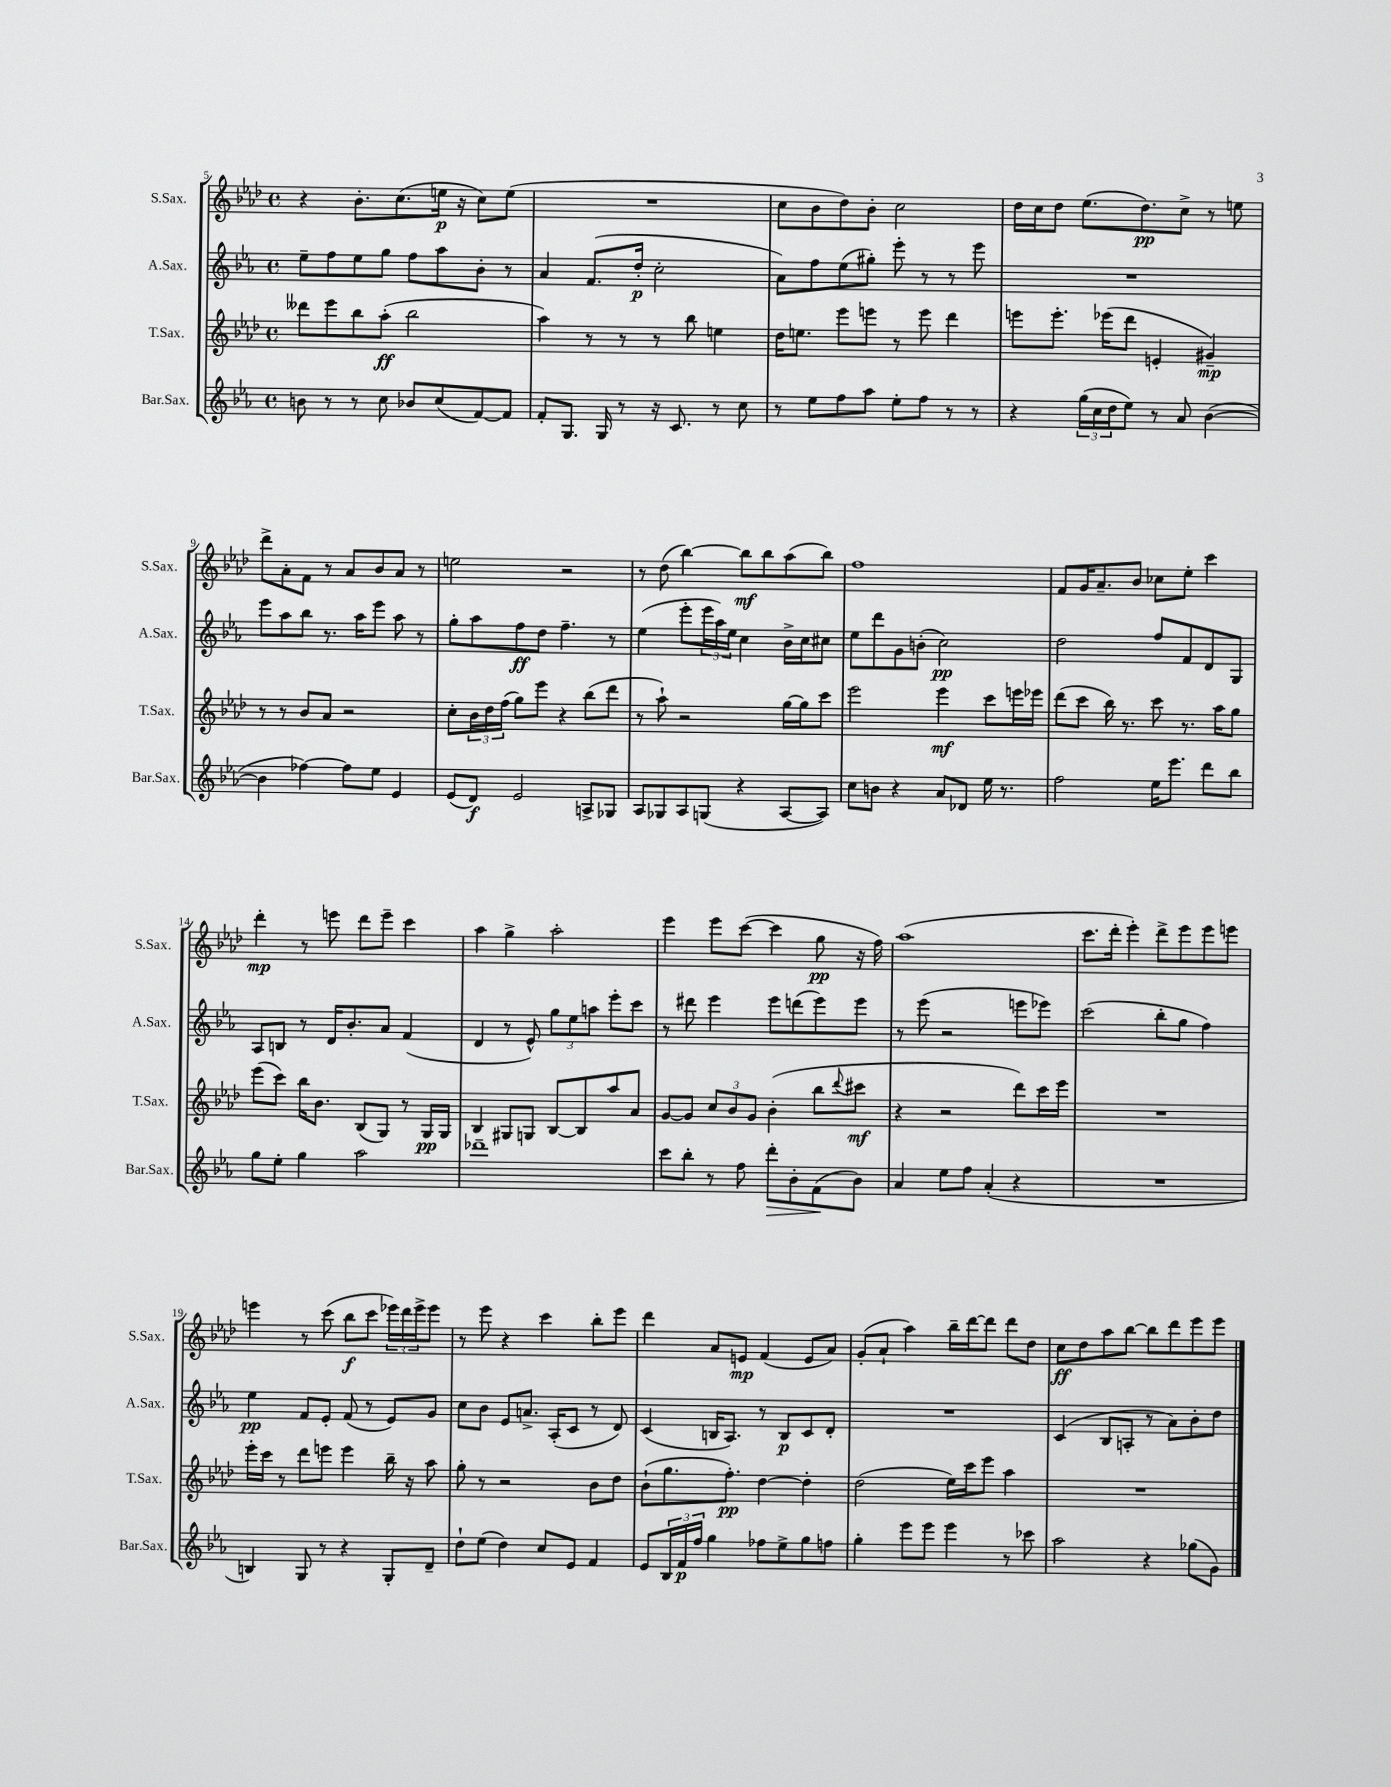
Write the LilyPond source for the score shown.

<<
\new StaffGroup <<
\new Staff = "s0" \with { instrumentName = "S.Sax." shortInstrumentName = "S.Sax." } {
    \clef treble \key aes \major \defaultTimeSignature \time 4/4
    r4 bes'8.-. c''8.( e''16\p r16 c''8) e''8( |
    R1 |
    c''8 bes'8 des''8) bes'8-. c''2 |
    des''16 c''16 des''8 ees''8.( des''8.\pp) c''8-> r8 e''8 |
    des'''8-> aes'8-. f'8 r8 aes'8 bes'8 aes'8 r8 |
    e''2 r2 |
    r8 des''8( bes''4~) bes''8\mf bes''8 aes''8( bes''8) |
    f''1 |
    f'8 g'16 aes'8.-- bes'8 ces''8 ees''8-. c'''4 |
    des'''4-.\mp r8 e'''8 des'''8 e'''8-- c'''4 |
    aes''4 g''4-> aes''2-. |
    ees'''4 ees'''8 c'''8~( c'''4 g''8\pp r16 f''16) |
    aes''1( |
    c'''8. des'''16-. ees'''4-.) des'''8-> ees'''8 ees'''8 e'''8 |
    e'''4 r8 c'''8( bes''8\f c'''8 \tuplet 3/2 { ees'''16) des'''16 ees'''16-> } ees'''8 |
    r8 ees'''8 r4 c'''4 bes''8-. ees'''8 |
    des'''4 aes'8 e'8\mp f'4( e'8 aes'8) |
    g'8-.( aes'8-! aes''4) bes''16-- des'''16~ des'''8 des'''8 des''8 |
    c''8\ff des''8 aes''8 bes''8~ bes''8 des'''8 ees'''8 ees'''8 \bar "|." |
}
\new Staff = "s1" \with { instrumentName = "A.Sax." shortInstrumentName = "A.Sax." } {
    \clef treble \key ees \major \defaultTimeSignature \time 4/4
    ees''8-- f''8 ees''8 g''8 f''8 aes''8 bes'8-. r8 |
    aes'4 f'8.( d''16-.\p c''2-. |
    aes'8) f''8 ees''8( gis''8-.) ees'''8-. r8 r8 ees'''8 |
    R1 |
    ees'''8 aes''8 bes''8 r8. aes''16 ees'''8 aes''8 r8 |
    g''8-. aes''8 f''8\ff d''8 f''4.-- r8 |
    ees''4( ees'''8-. \tuplet 3/2 { ees'''16 aes''16) ees''16 } c''4 bes'16-> c''16 cis''8 |
    ees''8 d'''8 g'8 b'8-.( c''2\pp) |
    d''2 f''8 f'8 d'8 g8 |
    aes8 b8 r8 d'16 bes'8.-. aes'8 f'4( |
    d'4 r8 ees'8-^) \tuplet 3/2 { g''8 ees''8 a''8 } ees'''8-. c'''8 |
    r8 dis'''8 ees'''4 ees'''8 d'''8( ees'''8) ees'''8 |
    r8 ees'''8( r2 e'''8 ees'''8) |
    c'''2( bes''8-. g''8 f''4) |
    ees''4\pp f'8 ees'8-. f'8( r8 ees'8) g'8 |
    c''8 bes'8 ees'8 a'8.-> aes16-.( c'8 r8 d'8) |
    c'4( b16 aes8.) r8 b8\p c'8 d'8-. |
    R1 |
    c'4( bes8 a8-. r8 aes'8) bes'8-. d''8 \bar "|." |
}
\new Staff = "s2" \with { instrumentName = "T.Sax." shortInstrumentName = "T.Sax." } {
    \clef treble \key aes \major \defaultTimeSignature \time 4/4
    deses'''8 ees'''8 bes''8 aes''8-.\ff( bes''2 |
    aes''4) r8 r8 r8 bes''8 e''4 |
    des''16 e''8. ees'''8 e'''8 r8 e'''8 des'''4 |
    e'''8 e'''8.-. ees'''16( des'''8 e'4-. gis'4--\mp) |
    r8 r8 bes'8 aes'8 r2 |
    c''8-. \tuplet 3/2 { bes'16 des''16 f''16( } g''8) ees'''8 r4 bes''8( des'''8 |
    r8 aes''8-!) r2 g''16~ g''16 c'''8 |
    ees'''2 ees'''4\mf c'''8 e'''16 ees'''16 |
    des'''8( c'''8 bes''16) r8. c'''8 r8. aes''16 g''8 |
    ees'''8( c'''8) bes''16 bes'8. bes8( g8) r8 g16\pp g16 |
    bes4 gis8 g8 bes8~ bes8 aes''8 aes'8 |
    g'8~ g'8 \tuplet 3/2 { c''8 bes'8 g'8 } bes'4-.( bes''8 \appoggiatura { des'''8 } cis'''8\mf |
    r4 r2 des'''8) c'''16 ees'''16 |
    R1 |
    ees'''16-. c'''16 r8 des'''8 e'''8 e'''4 bes''16-- r16 aes''8 |
    g''8-. r8 r2 bes'8 des''8 |
    bes'8-!( g''8. f''8.-.\pp) des''4~ des''4-. |
    des''2( ees''16) c'''16 ees'''8 aes''4 |
    R1 \bar "|." |
}
\new Staff = "s3" \with { instrumentName = "Bar.Sax." shortInstrumentName = "Bar.Sax." } {
    \clef treble \key ees \major \defaultTimeSignature \time 4/4
    b'8 r8 r8 c''8 bes'8 c''8( f'8~) f'8 |
    f'8-. g8. g16 r8 r16 c'8. r8 c''8 |
    r8 ees''8 f''8 aes''8 ees''8-. f''8 r8 r8 |
    r4 \tuplet 3/2 { g''16( c''16 d''16 } ees''8) r8 aes'8 bes'4~( |
    bes'4 fes''4~) fes''8 ees''8 ees'4 |
    ees'8( d'8\f) ees'2 a8-> ges8 |
    aes8 ges8 aes8 g8( r4 aes8~ aes8) |
    c''8 b'8 r4 aes'8 des'8 ees''16 r8. |
    f''2 ees''16 ees'''8. d'''8 bes''8 |
    g''8 ees''8-. g''4 aes''2 |
    des'''1-- |
    c'''8 bes''8-. r8 f''8 d'''8-.\> bes'8-. f'8\!( bes'8) |
    aes'4 ees''8 f''8 aes'4-.( r4 |
    R1 |
    b4) g8 r8 r4 g8-. d'8-- |
    d''8-! ees''8( d''4) c''8 ees'8 f'4 |
    ees'8 \tuplet 3/2 { bes16 f'16\p f''16 } g''4 fes''8 ees''8-> g''8 f''8 |
    g''4-. ees'''8 ees'''8 ees'''4 r8 ces'''8 |
    aes''2 r4 ges''8( g'8) \bar "|." |
}
>>
>>
\layout { \context { \Score currentBarNumber = #5 } }
